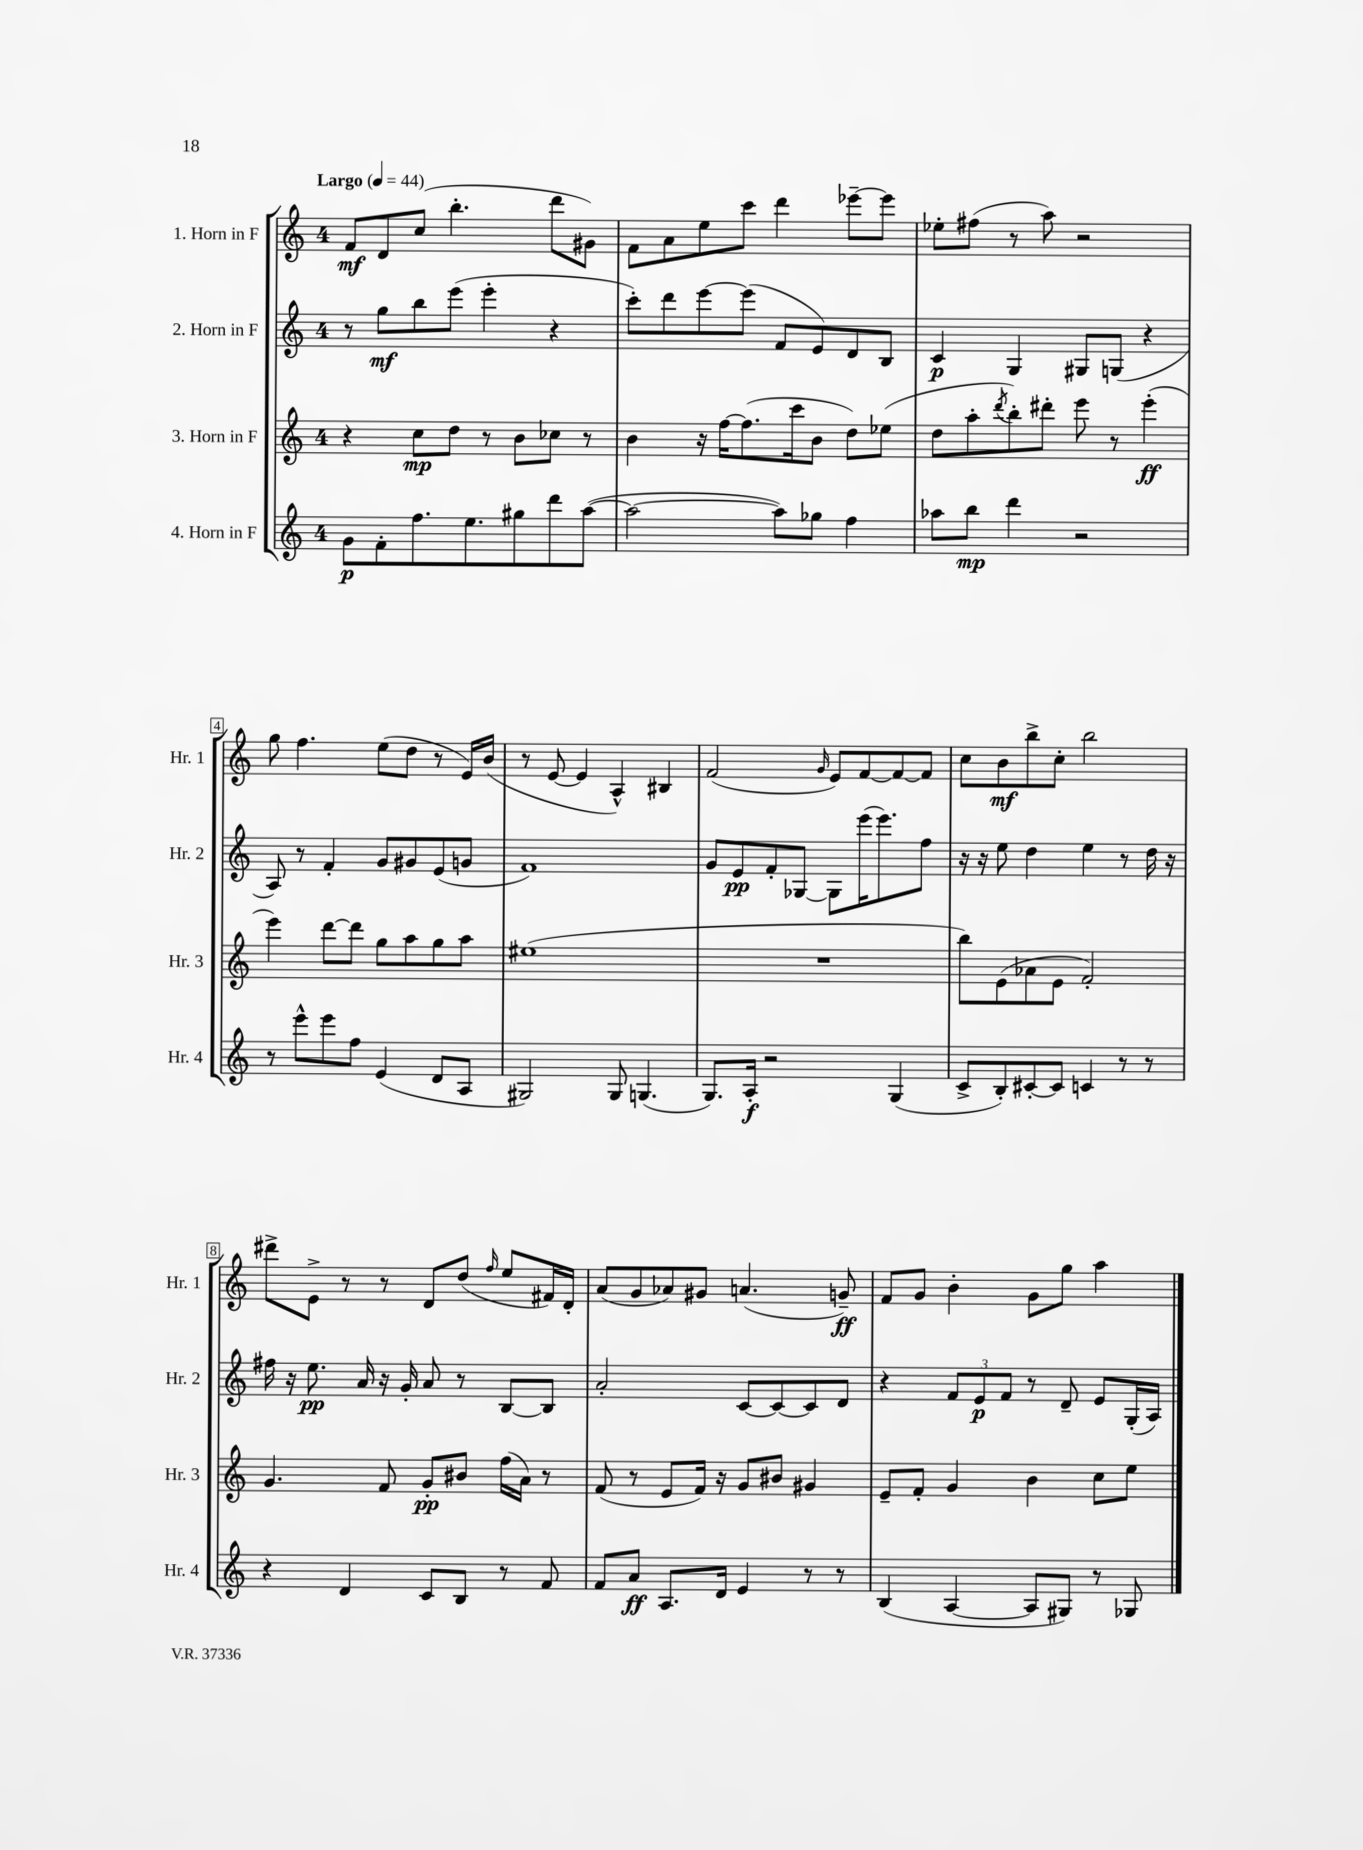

**kern	**kern	**kern	**kern
*staff4	*staff3	*staff2	*staff1
*clefG2	*clefG2	*clefG2	*clefG2
*k[]	*k[]	*k[]	*k[]
*M4/4	*M4/4	*M4/4	*M4/4
*MM44	*MM44	*MM44	*MM44
8g	4r	8r	8f
8f'	.	8gg	8d
8.ff	8cc	8bb	(8cc
.	8dd	(8eee	4.bb'
8.ee	.	.	.
.	8r	4eee'	.
8gg#	8b	.	.
8ddd	8cc-	4r	8ddd
([8aa	8r	.	8g#)
=	=	=	=
2aa_	4b	8ccc')	8f
.	.	8ddd	8a
.	16r	[8eee	8ee
.	[16ff	.	.
.	(8.ff]	(8eee]	8ccc
8aa])	.	8f	4ddd
.	16ccc	.	.
8gg-	8b	8e)	.
4ff	8dd)	8d	[8eee-~
.	(8ee-	8B	8eee-]
=	=	=	=
8aa-	8dd	4c	8ee-'
8bb	8aa'	.	(8ff#
.	8qddd	.	.
4ddd	8bb')	4G	8r
.	8ddd#'	.	8aa)
2r	8eee	8G#	2r
.	8r	(8G	.
.	(4eee'	4r	.
=	=	=	=
8r	4eee)	8A)	8gg
8eee^^	.	8r	4.ff
8eee	[8ddd	4f'	.
8ff	8ddd]	.	.
(4e	8gg	8g	(8ee
.	8aa	8g#	8dd
8d	8gg	(8e	8r
8A	8aa	8g	16e)
.	.	.	(16b
=	=	=	=
2G#)	(1ee#	1f)	8r
.	.	.	[8e
.	.	.	4e]
8G#	.	.	4A^^)
(4.G	.	.	.
.	.	.	4B#
=	=	=	=
8.G)	1r	8g	(2f
.	.	8e	.
16A'	.	.	.
2r	.	8f'	.
.	.	[8G-	.
.	.	.	16qqg
.	.	8G-]	8e)
.	.	(16eee	[8f
.	.	8.eee)	.
(4G	.	.	8f_
.	.	8ff	8f]
=	=	=	=
8c^	8bb)	16r	8cc
.	.	16r	.
8B')	(8e	8ee	8b
[8c#'	8a-	4dd	8bb^
8c#]	8e	.	8cc'
4c	2f')	4ee	2bb
8r	.	8r	.
8r	.	16dd	.
.	.	16r	.
=	=	=	=
4r	4.g	16ff#	8ddd#^
.	.	16r	.
.	.	8.ee	8e^
4d	.	.	8r
.	.	16a	.
.	8f	16r	8r
.	.	16g'	.
8c	8g'	8a	8d
8B	8b#	8r	(8dd
.	.	.	16qqff
8r	(16ff	[8B	8ee
.	16a)	.	.
8f	8r	8B]	16f#)
.	.	.	16d'
=	=	=	=
8f	(8f	2a'	(8a
8a	8r	.	8g
8.A	8e	.	8a-)
.	16f)	.	8g#
16d	16r	.	.
4e	8g	[8c	(4.a
.	8b#	8c_	.
8r	4g#	8c]	.
8r	.	8d	8g~)
=	=	=	=
(4B	8e~	4r	8f
.	8f'	.	8g
[4A	4g	12f	4b'
.	.	12e	.
.	.	12f	.
8A]	4b	8r	8g
8G#)	.	8d~	8gg
8r	8cc	8e	4aa
8G-	8ee	(16G'	.
.	.	16A)	.
==	==	==	==
*-	*-	*-	*-
